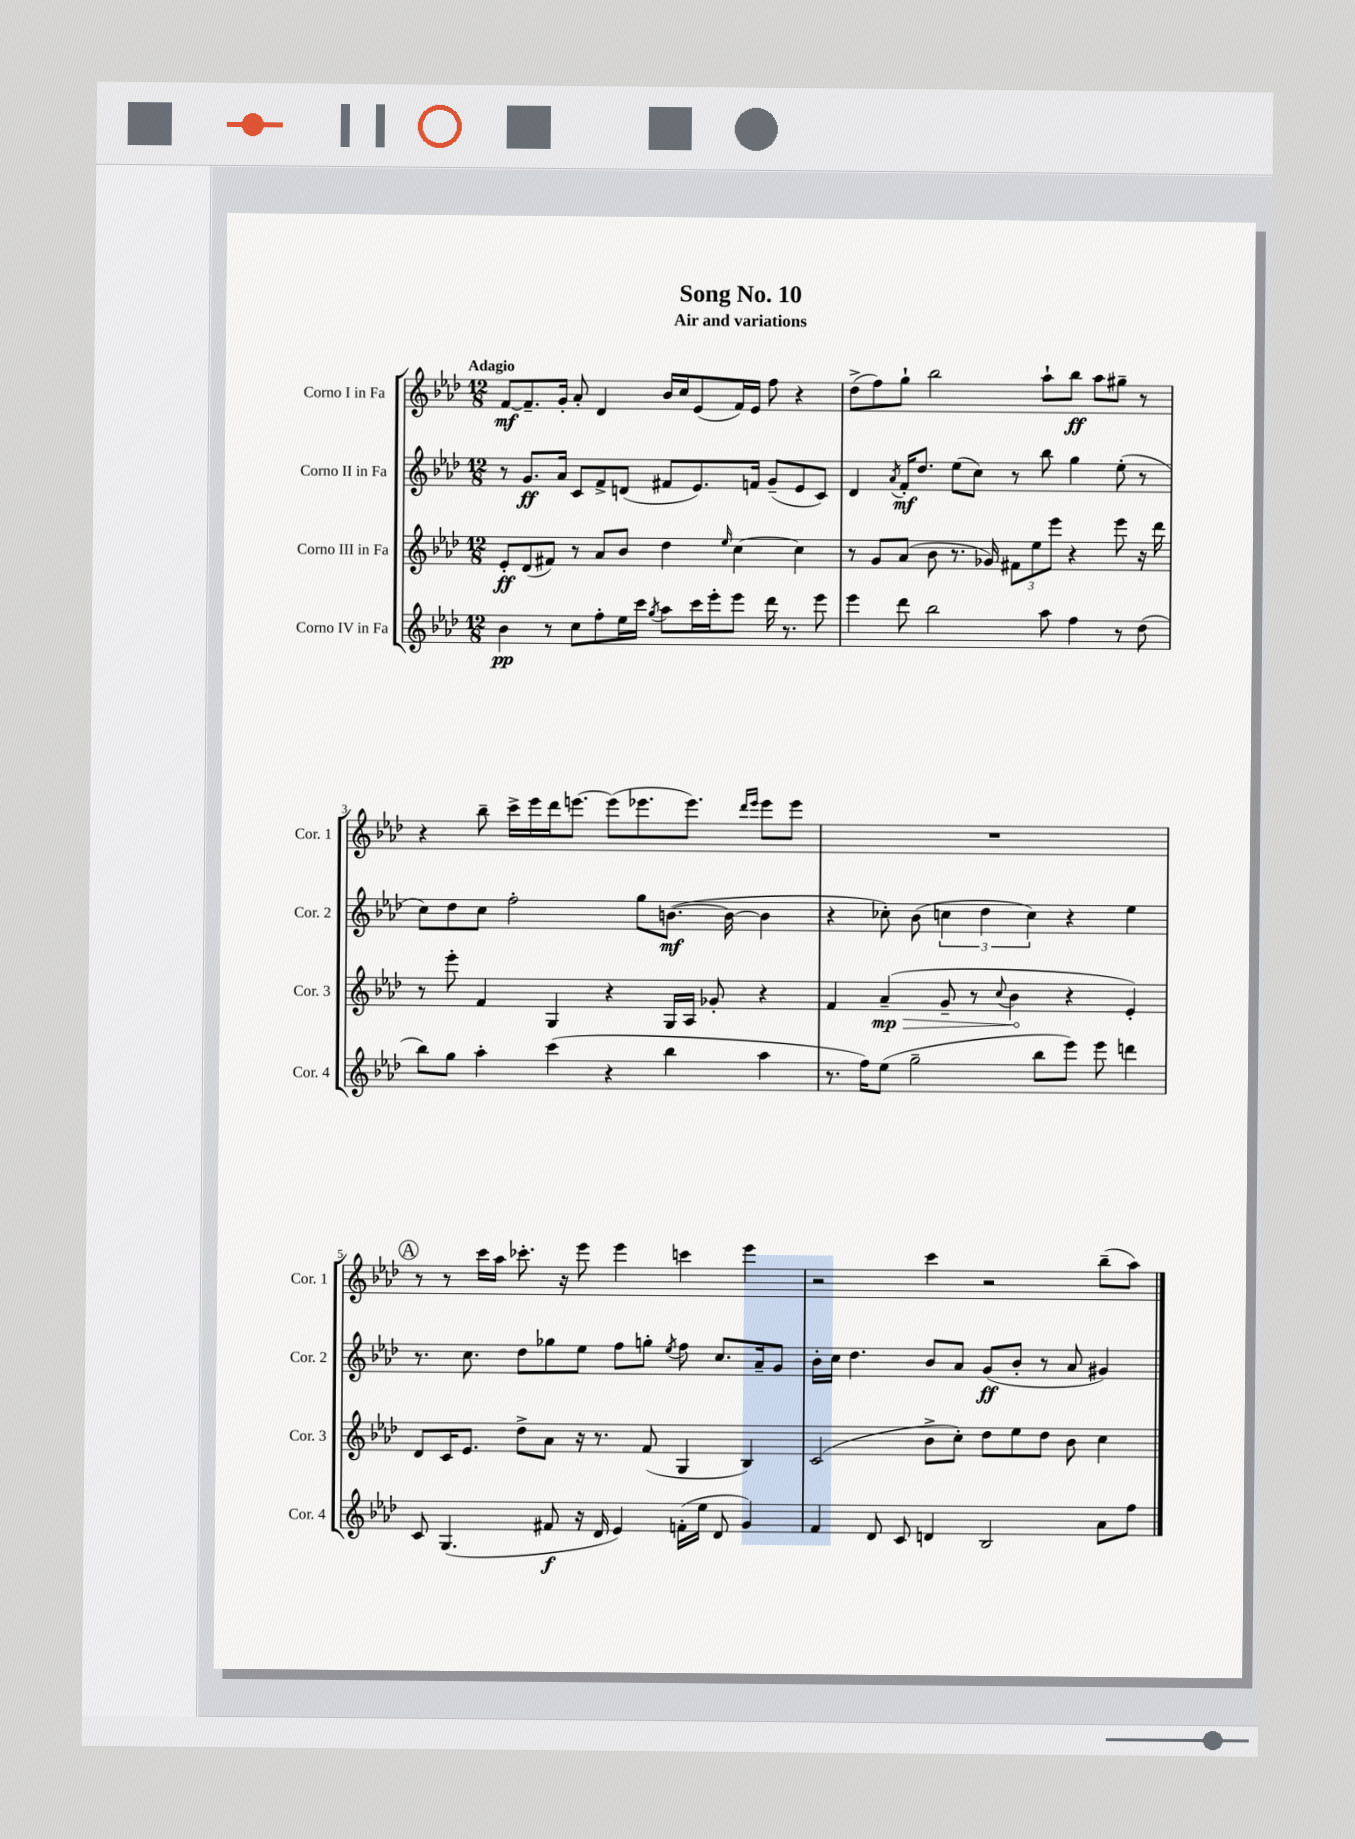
\header { title = "Song No. 10" subtitle = "Air and variations" }
<<
\new StaffGroup <<
\new Staff = "s0" \with { instrumentName = "Corno I in Fa" shortInstrumentName = "Cor. 1" } {
    \clef treble \key aes \major \numericTimeSignature \time 12/8 \tempo "Adagio"
    \autoBeamOff f'8[~\mf f'8.-- g'16]-. aes'8-. des'4 bes'16[ c''16 ees'8( f'16) ees'16] f''8 r4 |
    des''8[->( f''8) g''8]-! bes''2 aes''8[-! bes''8]\ff aes''8[ gis''8]-- r8 |
    r4 bes''8-- c'''16[-> ees'''16 des'''16 e'''8.]~ e'''8[( ees'''8. ees'''8.]) \grace { des'''16[ ees'''16] } ees'''8[ ees'''8] |
    R1. |
    \mark \markup { \circle "A" } r8 r8 c'''16[ aes''16] ces'''8.-. r16 ees'''8 ees'''4 c'''4 ees'''4 |
    r2 c'''4 r2 bes''8[--( aes''8]) \bar "|." |
}
\new Staff = "s1" \with { instrumentName = "Corno II in Fa" shortInstrumentName = "Cor. 2" } {
    \clef treble \key aes \major \numericTimeSignature \time 12/8
    \autoBeamOff r8 g'8.[\ff aes'16] c'8[ f'8-> d'8]( fis'8[ ees'8.) f'16] g'8[--( ees'8 c'8]) |
    des'4 \acciaccatura { aes'8 } f'16[-.\mf des''8.] ees''8[( c''8]) r8 bes''8 g''4 ees''8-.( r8 |
    c''8[) des''8 c''8] f''2-. g''8[ b'8.]~\mf( b'16~ b'4 |
    r4 ces''8-.) bes'8( \tuplet 3/2 { c''4 des''4 c''4) } r4 ees''4 |
    \mark \markup { \circle "A" } r8. c''8. des''8[ ges''8 ees''8] f''8[ g''8]-. \acciaccatura { ees''8 } f''8 c''8.[ aes'16-- g'8] |
    bes'16[-. c''16] des''4. bes'8[ aes'8] g'8[\ff( bes'8]-. r8 aes'8 gis'4) \bar "|." |
}
\new Staff = "s2" \with { instrumentName = "Corno III in Fa" shortInstrumentName = "Cor. 3" } {
    \clef treble \key aes \major \numericTimeSignature \time 12/8
    \autoBeamOff ees'8[-.\ff des'8( fis'8]) r8 aes'8[ bes'8] des''4 \grace { ees''16 } c''4~ c''4 |
    r8 g'8[ aes'8]( bes'8 r8. ges'16) \tuplet 3/2 { fis'8[ ees''8 ees'''8] } r4 ees'''8 r16 des'''16 |
    r8 ees'''8-. f'4 g4 r4 g16[ aes16] ges'8-. r4 |
    f'4 \once \override Hairpin.circled-tip = ##t aes'4--\mp\>( g'8-- r8 \appoggiatura { c''8 } bes'4\! r4 ees'4-.) |
    \mark \markup { \circle "A" } des'8[ c'16 ees'8.] des''8[-> aes'8] r16 r8. f'8( g4 bes4) |
    c'2( bes'8[-> c''8]-.) des''8[ ees''8 des''8] bes'8 c''4 \bar "|." |
}
\new Staff = "s3" \with { instrumentName = "Corno IV in Fa" shortInstrumentName = "Cor. 4" } {
    \clef treble \key aes \major \numericTimeSignature \time 12/8
    \autoBeamOff bes'4\pp r8 c''8[ f''8-. ees''16 c'''16] \acciaccatura { g''8 } aes''8[ c'''16 ees'''16-. ees'''8] des'''16 r8. ees'''8 |
    ees'''4 des'''8 bes''2 aes''8 f''4 r8 des''8( |
    bes''8[) g''8] aes''4-. c'''4( r4 bes''4 aes''4 |
    r8. f''16[) ees''8]( g''2-- bes''8[ ees'''8]) ees'''8 d'''4 |
    \mark \markup { \circle "A" } c'8 g4.( fis'8\f r16 des'16 ees'4) f'16[-.( ees''16] des'8 g'4) |
    f'4 des'8 c'8 d'4 bes2 aes'8[ f''8] \bar "|." |
}
>>
>>
